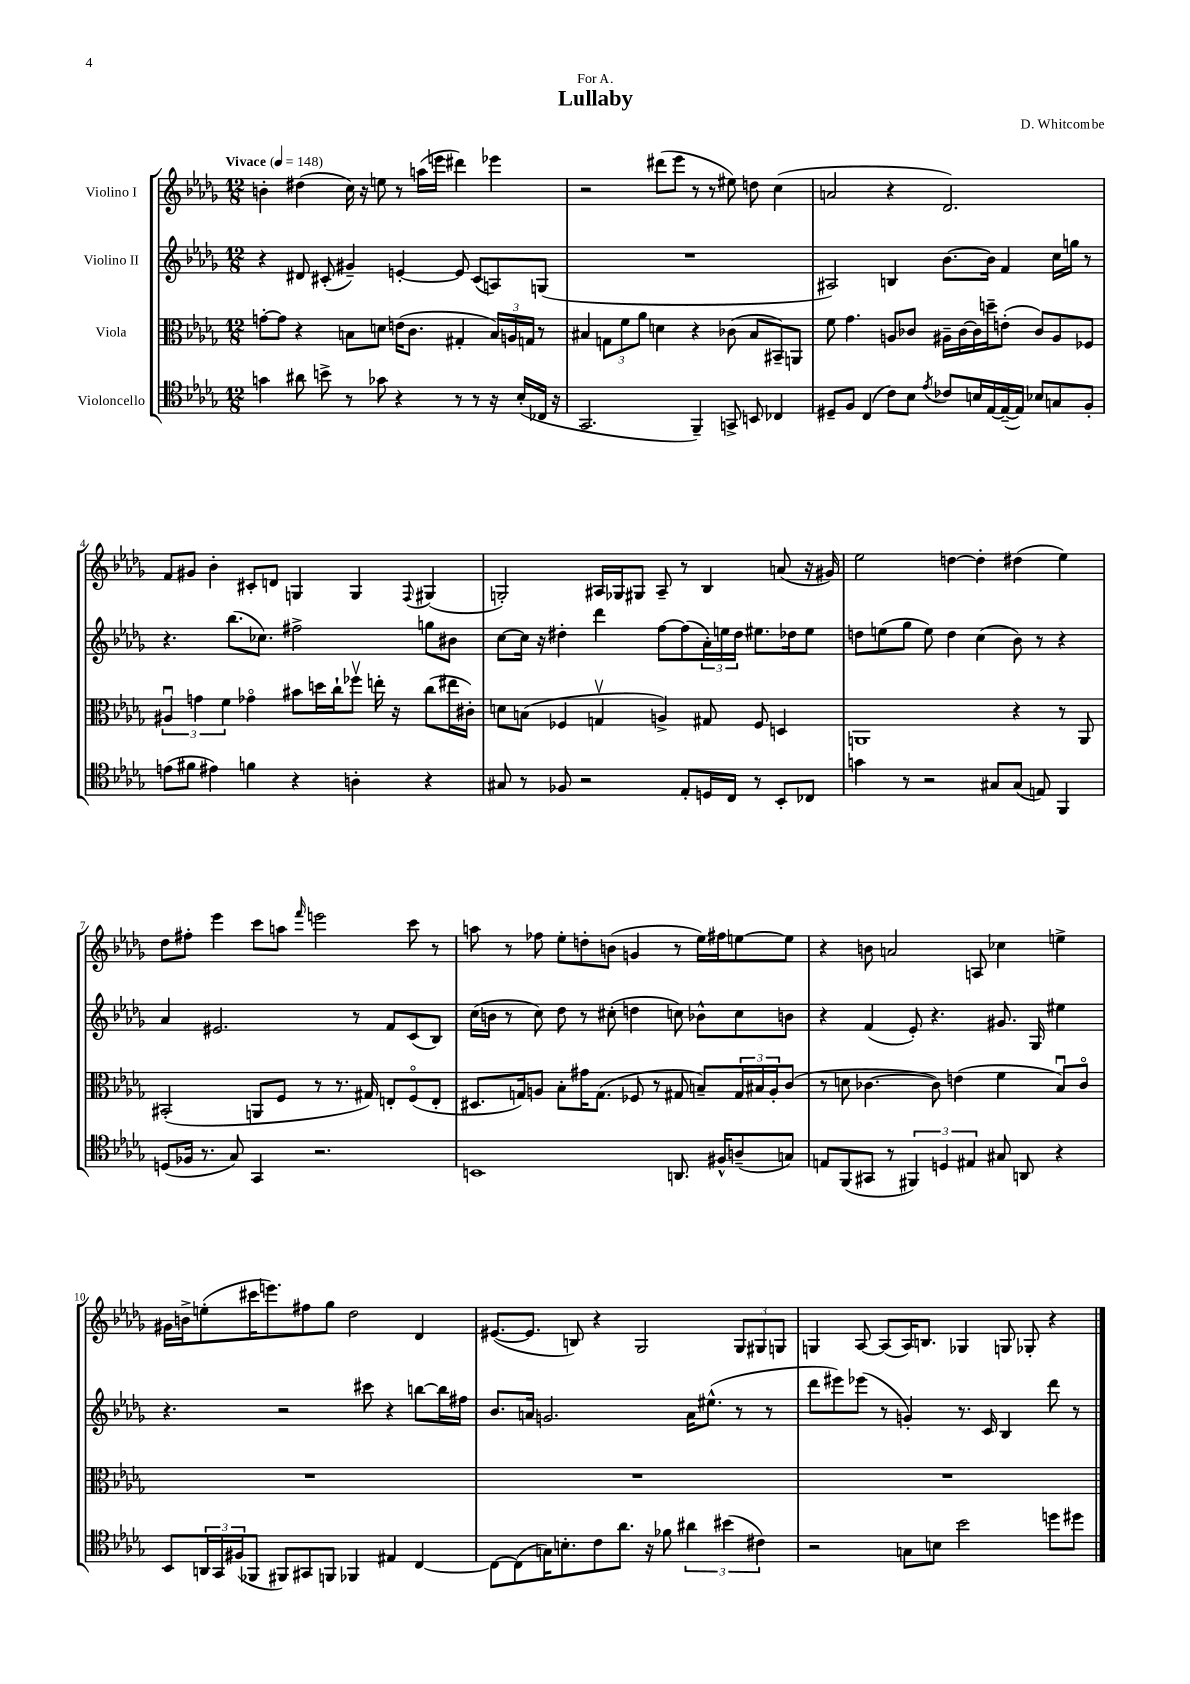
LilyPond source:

\header { title = "Lullaby" composer = "D. Whitcombe" dedication = "For A." }
<<
\new StaffGroup <<
\new Staff = "s0" \with { instrumentName = "Violino I" } {
    \clef treble \key des \major \numericTimeSignature \time 12/8 \tempo "Vivace" 4 = 148
    b'4-. dis''4( c''16) r16 e''8 r8 a''16( e'''16 dis'''4) ees'''4 |
    r2 dis'''8( ees'''8 r8 r8 eis''8) d''8 c''4( |
    a'2 r4 des'2.) |
    f'8 gis'8 bes'4-. cis'8-. d'8 g4 g4 \appoggiatura { f8 } gis4( |
    g2-.) ais16 ges16 gis8 ais8-- r8 bes4 a'8( r16 gis'16) |
    ees''2 d''4~ d''4-. dis''4( ees''4) |
    des''8 fis''8-. ees'''4 c'''8 a''8 \grace { f'''16 } e'''2 c'''8 r8 |
    a''8 r8 fes''8 ees''8-. d''8-. b'8( g'4 r8 ees''16) fis''16 e''8~ e''8 |
    r4 b'8 a'2 a8 ces''4 e''4-> |
    gis'16 b'16-> e''8-.( cis'''16 e'''8.) fis''8 ges''8 des''2 des'4 |
    eis'8.~( eis'8. b8) r4 ges2 \tuplet 3/2 { ges8 gis8 g8 } |
    g4 aes8~ aes8( aes16) b8. ges4 g8 ges8-. r4 \bar "|." |
}
\new Staff = "s1" \with { instrumentName = "Violino II" } {
    \clef treble \key des \major \numericTimeSignature \time 12/8
    r4 dis'8 cis'8-.( gis'4--) e'4~-. e'8 cis'8( a8) g8( |
    R1. |
    ais2) b4 bes'8.~ bes'16 f'4 c''16 g''16 r8 |
    r4. bes''8.( ces''8.) fis''2-> g''8 bis'8 |
    c''8~ c''16 r16 dis''4-. des'''4 f''8~ f''8( \tuplet 3/2 { aes'16-.) e''16 dis''16 } eis''8. des''16 eis''8 |
    d''8 e''8( ges''8 e''8) d''4 c''4( bes'8) r8 r4 |
    aes'4 eis'2. r8 f'8 c'8( bes8) |
    c''16( b'16 r8 c''8) des''8 r8 cis''8-.( d''4 c''8) bes'8-^ c''8 b'8 |
    r4 f'4( ees'8-.) r4. gis'8. ges16 eis''4 |
    r4. r2 cis'''8 r4 b''8~ b''16 fis''16 |
    bes'8. a'16 g'2. a'16 eis''8.-^( r8 r8 |
    des'''8 eis'''8) ees'''8( r8 g'4-.) r8. c'16 bes4 des'''8 r8 \bar "|." |
}
\new Staff = "s2" \with { instrumentName = "Viola" } {
    \clef alto \key des \major \numericTimeSignature \time 12/8
    g'8~-. g'8 r4 b8 d'8 e'16( c'8. gis4-. \tuplet 3/2 { b16) a16 g16 } r8 |
    bis4 \tuplet 3/2 { g8 f'8 aes'8 } d'4 r4 ces'8( bis8 bis,8--) a,8 |
    f'8 ges'4. a8 ces'8 ais16-- ces'16~ ces'16 d''16-- e'8-.( ces'8) ais8 fes8 |
    \tuplet 3/2 { ais4\downbow g'4 f'4 } ges'4\flageolet bis'8 d''16 c''16-! fes''8\upbow e''16-. r16 c''8( eis''16 cis'16-.) |
    d'8 b8( fes4 g4\upbow a4->) gis8 fes8 d4 |
    a,1 r4 r8 a,8 |
    bis,2-.( a,8 f8 r8 r8. gis16) e8-. f8\flageolet( e8-. |
    dis8. g16) a8 bes8-. gis'16 g8.( fes8 r8 gis8 b8--) \tuplet 3/2 { gis16 bis16 a16-. } c'8( |
    r8 d'8 ces'4.~ ces'8) e'4( f'4 bes8\downbow) ces'8\flageolet |
    R1. |
    R1. |
    R1. \bar "|." |
}
\new Staff = "s3" \with { instrumentName = "Violoncello" } {
    \clef tenor \key des \major \numericTimeSignature \time 12/8
    g'4 ais'8 b'8-> r8 ges'8 r4 r8 r8 r16 bes16-.( ces16 r16 |
    ges,2. f,4--) g,8-> b,8 ces4 |
    dis8-- f8 c4( c'8) bes8 \acciaccatura { ees'8 } ces'8 b16 ees16~ ees16~--( ees16) bes8 g8 f8-. |
    e'8( fis'8 eis'4) f'4 r4 a4-. r4 |
    gis8 r8 fes8 r2 ees8-. d16 c16 r8 bes,8-. ces8 |
    g'4 r8 r2 gis8 gis8( e8) f,4 |
    d8( fes16 r8. ges8) ges,4 r2. |
    b,1 a,8. fis16-^ a8--( g8) |
    e8 f,8( gis,8 r8 \tuplet 3/2 { fis,4) d4 eis4 } gis8 a,8 r4 |
    bes,8 \tuplet 3/2 { a,16 ges,16 fis16( } fes,8 fis,8) gis,8 f,8 fes,4 eis4 c4~ |
    c8~ c8( g16) b8.-. c'8 aes'8. r16 fes'8 \tuplet 3/2 { ais'4 bis'4( cis'4) } |
    r2 g8 b8 bes'2 d''8 dis''8 \bar "|." |
}
>>
>>
